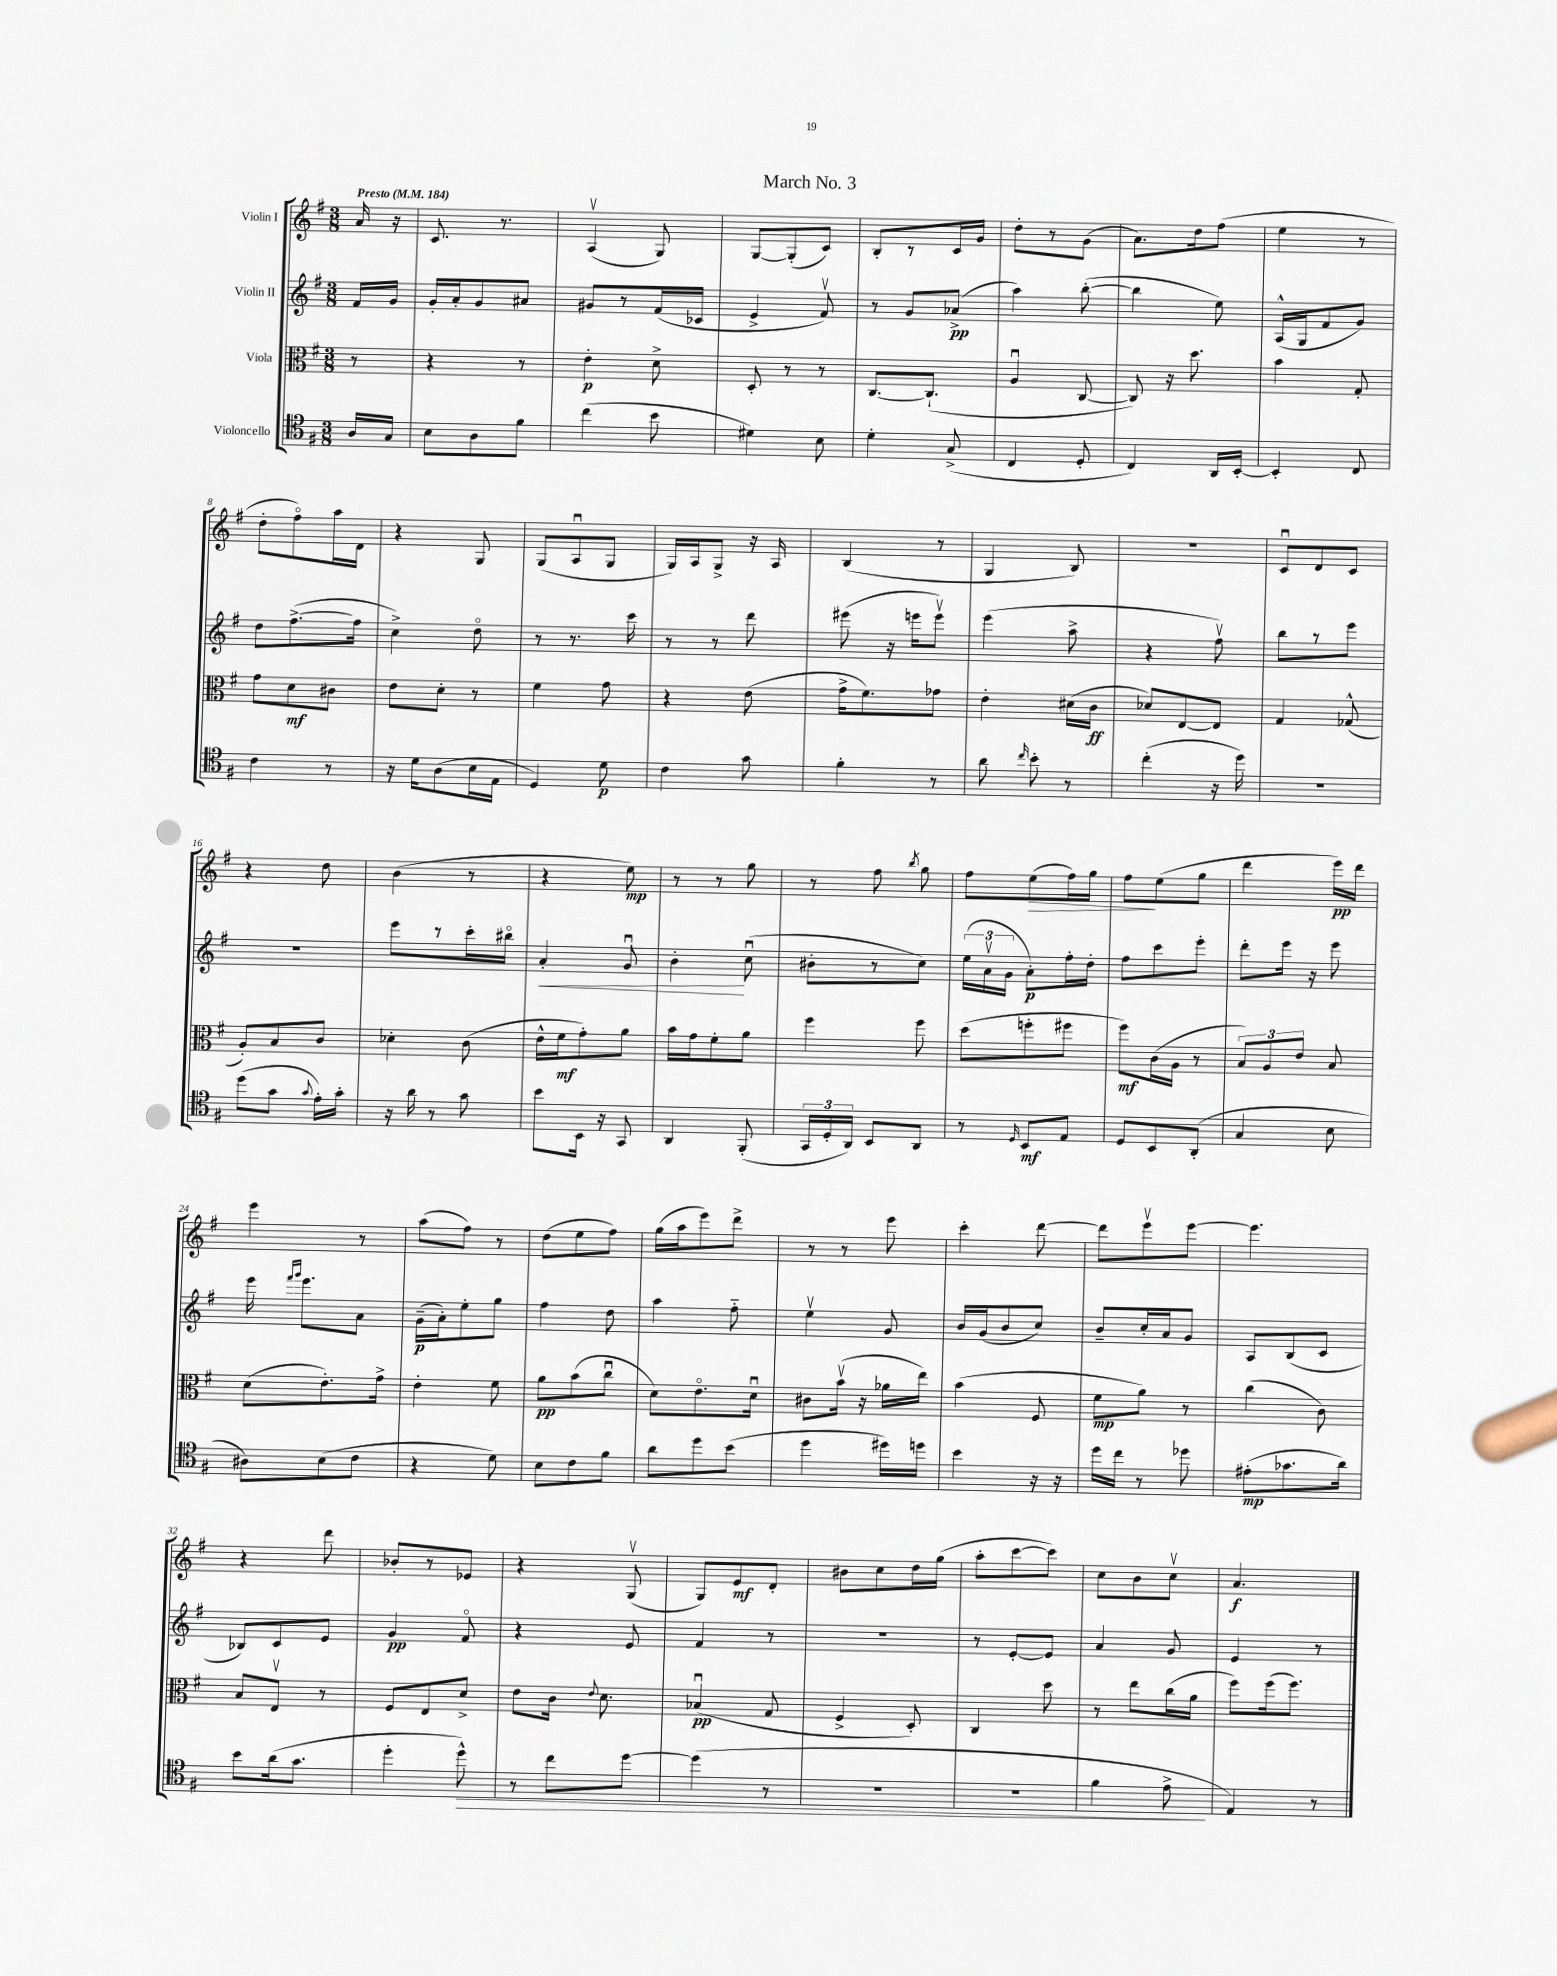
\header { title = "March No. 3" }
<<
\new StaffGroup <<
\new Staff = "s0" \with { instrumentName = "Violin I" } {
    \clef treble \key g \major \numericTimeSignature \time 3/8 \partial 8 \tempo "Presto" 4 = 184
    \autoBeamOff a'16 r16 |
    c'8. r8. |
    a4\upbow( g8) |
    g8[~ g8-.( c'8]) |
    b8[-. r8 c'16 g'16] |
    d''8[-. r8 g'8]( |
    a'8.[) d''16 fis''8]( |
    e''4 r8 |
    d''8[-. fis''8\flageolet) a''16 d'16] |
    r4 g8 |
    g8[( a8\downbow g8] |
    g16[) a16 g8]-> r16 a16 |
    b4( r8 |
    g4 b8) |
    R4. |
    c'8[\downbow d'8 c'8] |
    r4 d''8 |
    b'4( r8 |
    r4 e''8\mp) |
    r8 r8 g''8 |
    r8 fis''8 \acciaccatura { b''8 } g''8 |
    fis''8[ e''8\>( fis''16) g''16] |
    fis''8[\! e''8( g''8] |
    d'''4 e'''16[\pp) d'''16] |
    e'''4 r8 |
    a''8[( fis''8]) r8 |
    d''8[( e''8 fis''8]) |
    g''16[( a''16 e'''8) d'''8]-> |
    r8 r8 e'''8 |
    c'''4-. d'''8~ |
    d'''8[ e'''8\upbow e'''8]~ |
    e'''4. |
    r4 d'''8 |
    bes'8[-. r8 ees'8] |
    r4 g8\upbow( |
    g8[) e'8\mf d'8]-. |
    bis'8[ c''8 d''16 g''16]( |
    a''8[-. c'''8~ c'''8]) |
    c''8[ b'8 c''8]\upbow |
    a'4.\f \bar "|." |
}
\new Staff = "s1" \with { instrumentName = "Violin II" } {
    \clef treble \key g \major \numericTimeSignature \time 3/8 \partial 8
    \autoBeamOff fis'16[ g'16] |
    g'16[-. a'16-. g'8 ais'8] |
    gis'8[ r8 fis'16( ces'16] |
    e'4-> fis'8\upbow) |
    r8 g'8[ aes'8]->\pp( |
    a''4) b''8~-.( |
    b''4 e''8) |
    a16[-^( g16 fis'8 g'8]) |
    d''8[ fis''8.~->( fis''16] |
    c''4->) d''8\flageolet |
    r8 r8. c'''16 |
    r8 r8 d'''8 |
    eis'''8( r16 e'''16[ e'''8]\upbow) |
    e'''4( a''8-> |
    r4 fis''8\upbow) |
    b''8[ r8 e'''8] |
    R4. |
    e'''8[ r8 c'''16-. bis''16]\flageolet |
    a'4-.\< g'8\downbow |
    b'4-.\! c''8\downbow( |
    bis'8[-. r8 c''8]) |
    \tuplet 3/2 { e''16[( a'16\upbow g'16] } a'8[-.\p) fis''16-. d''16]-. |
    fis''8[ c'''8 e'''8]-. |
    d'''8[-. e'''16] r16 e'''8 |
    e'''16 \grace { fis'''16[ g'''16] } e'''8.[ a'8] |
    g'16[--\p( a'16-.) e''8-. g''8] |
    fis''4 d''8 |
    a''4 fis''8-_ |
    e''4\upbow g'8 |
    b'16[ g'16( b'8 c''8]) |
    b'8[-- c''16-. a'16 g'8] |
    a8[ b8( c'8] |
    bes8[) c'8 e'8] |
    g'4\pp fis'8\flageolet |
    r4 e'8 |
    fis'4 r8 |
    R4. |
    r8 e'8[~-. e'8] |
    a'4 g'8 |
    e'4 r8 \bar "|." |
}
\new Staff = "s2" \with { instrumentName = "Viola" } {
    \clef alto \key g \major \numericTimeSignature \time 3/8 \partial 8
    \autoBeamOff r8 |
    r4 r8 |
    e'4-.\p d'8-> |
    d8-. r8 r8 |
    c8.[~ c8.]-!( |
    a4\downbow c8~ |
    c8) r16 d''8. |
    b'4 g8-. |
    g'8[ d'8\mf cis'8] |
    e'8[ d'8]-. r8 |
    fis'4 g'8 |
    r4 e'8( |
    g'16[-> fis'8.) ges'8] |
    e'4-. dis'16[( c'16]\ff |
    des'8[) e8~ e8] |
    g4 ges8-^( |
    a8[-.) b8 c'8] |
    des'4-. c'8( |
    e'16[-^ fis'16\mf g'8-.) a'8] |
    b'16[ g'16 fis'8-. a'8] |
    fis''4 fis''8 |
    d''8[( f''8-. fis''8] |
    fis''8[\mf) c'16( a16] r8 |
    \tuplet 3/2 { b8[) a8 e'8] } b8 |
    d'8[( e'8.-.) g'16]-> |
    e'4-. fis'8 |
    a'8[\pp b'8( c''8]\downbow |
    d'8[) e'8.\flageolet d'16]\downbow |
    cis'8[ b'16]\upbow( r16 aes'16[ e''16]) |
    b'4( fis8 |
    fis'8[\mp a'8]) r8 |
    c''4( c'8) |
    b8[ e8]\upbow r8 |
    fis8[ e8 d'8]-> |
    e'8[ c'16] \appoggiatura { e'8 } d'8. |
    bes4\downbow\pp( g8 |
    fis4-> d8-.) |
    c4 d''8 |
    r8 e''8[ c''16( a'16] |
    fis''8[) fis''16( fis''8.]) \bar "|." |
}
\new Staff = "s3" \with { instrumentName = "Violoncello" } {
    \clef tenor \key g \major \numericTimeSignature \time 3/8 \partial 8
    \autoBeamOff a16[ g16] |
    b8[ a8 fis'8] |
    c''4( b'8 |
    dis'4) b8 |
    d'4-. g8->( |
    c4 d8-. |
    c4) a,16[ b,16]~-. |
    b,4-. c8 |
    c'4 r8 |
    r16 d'16[ a8( b16 e16] |
    d4) d'8\p |
    c'4 g'8 |
    fis'4-. r8 |
    a'8 \grace { c''16 } b'8-. r8 |
    c''4-.( r16 d''16) |
    R4. |
    d''8[( g'8] \appoggiatura { g'8 } e'16[-.) g'16]-. |
    r16 a'16 r8 g'8 |
    b'8[ b,16] r16 g,8 |
    a,4 fis,8-.( |
    \tuplet 3/2 { g,16[ d16-. a,16]) } b,8[ a,8] |
    r8 \grace { d16 } b,8[\mf e8] |
    d8[ b,8 a,8]-.( |
    g4 b8 |
    ais8[) b8( c'8] |
    r4 d'8) |
    b8[ c'8 fis'8] |
    a'8[ d''8 b'8]( |
    d''4 dis''16[) d''16] |
    b'4 r16 r16 |
    d''16[ c''16] r8 des''8 |
    eis'8[-.\mp( ges'8. a'16]) |
    b'8[ a'16( g'8.] |
    d''4-. d''8-^\>) |
    r8 c''8[ d''8]~ |
    d''4( r8 |
    R4. |
    R4. |
    fis'4 e'8->\! |
    e4) r8 \bar "|." |
}
>>
>>
